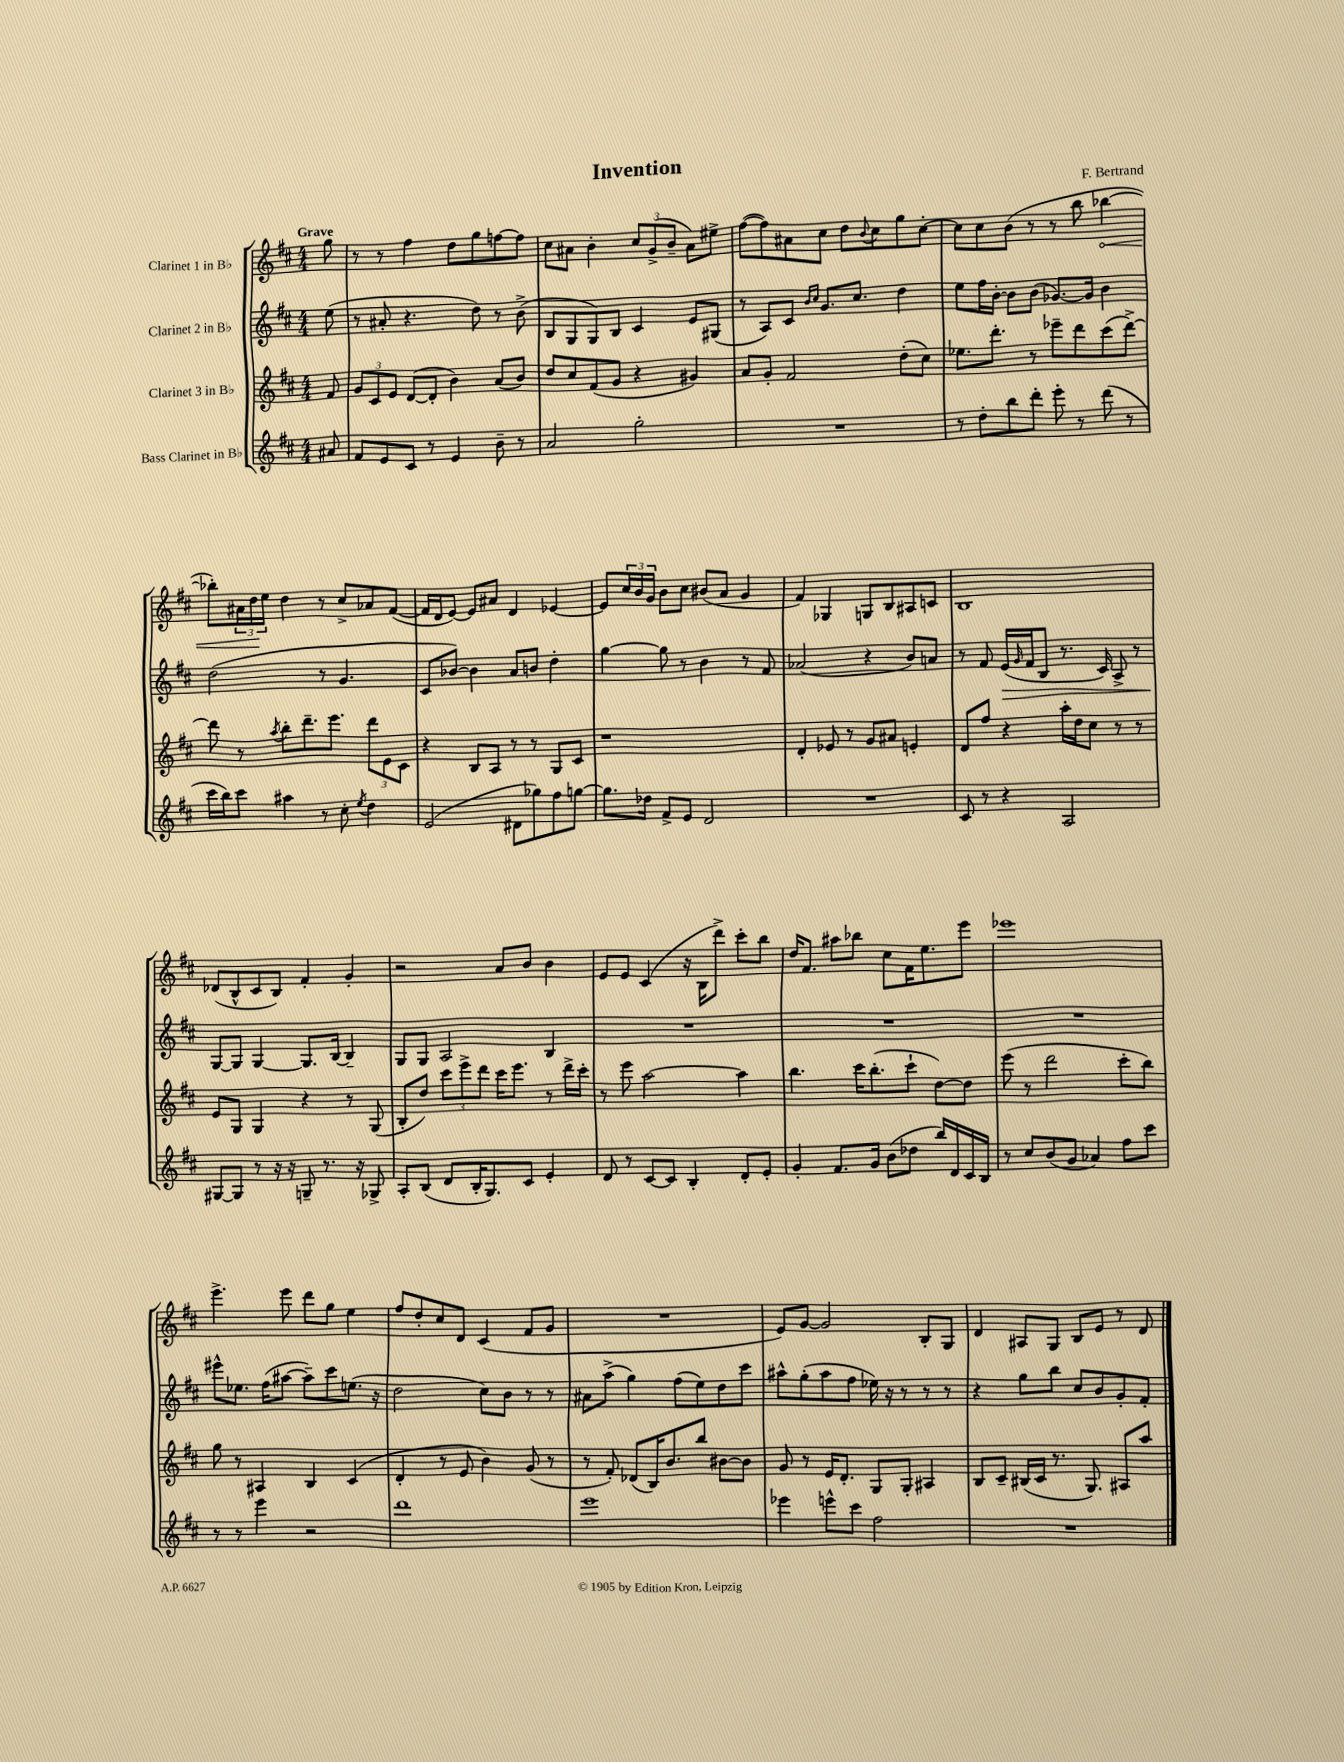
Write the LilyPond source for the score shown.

\header { title = "Invention" composer = "F. Bertrand" }
<<
\new StaffGroup <<
\new Staff = "s0" \with { instrumentName = "Clarinet 1 in Bb" } {
    \clef treble \key d \major \numericTimeSignature \time 4/4 \partial 8 \tempo "Grave"
    g''8 |
    r8 r8 fis''4 d''8 g''8 f''8~ f''8 |
    cis''8 ais'8 b'4-. \tuplet 3/2 { cis''8 g'8->( b'8-- } ais'8) eis''8-> |
    fis''8~( fis''8) ais'8 cis''8 d''8 \appoggiatura { b'8 } cis''8 g''8 cis''8~-. |
    cis''8 cis''8 b'8( r8 r8 b''8 \once \override Hairpin.circled-tip = ##t bes''4~\< |
    bes''8-.) \tuplet 3/2 { ais'16 d''16\! e''16 } d''4 r8 cis''8-> aes'8 fis'8~( |
    fis'16 d'16 e'8~) e'8 ais'8 d'4 ees'4~ |
    ees'8 \tuplet 3/2 { cis''16 b'16 g'16 } b'8 cis''8 bis'8( a'8 g'4 |
    fis'4) ges4 g8 b8 ais8 c'8 |
    b1 |
    des'8( b8-^ cis'8 b8) fis'4-. g'4-. |
    r2 a'8 b'8 b'4 |
    e'8 e'8 cis'4( r16 b16 d'''8->) cis'''8-. b''8 |
    d''16 fis'8. ais''8 bes''8 cis''8 fis'16 e''8. e'''8 |
    ees'''1 |
    e'''4.-> e'''8 d'''8 g''8 e''4 |
    fis''8 d''8-. cis''8 d'8 cis'4( fis'8 g'8 |
    R1 |
    e'8) g'8~ g'2 b8-. g8 |
    d'4 ais8 g8 b8 e'8 r8 d'8 \bar "|." |
}
\new Staff = "s1" \with { instrumentName = "Clarinet 2 in Bb" } {
    \clef treble \key d \major \numericTimeSignature \time 4/4 \partial 8
    e''8( |
    r8 ais'8-. r4. d''8) r8 b'8->( |
    b8 g8 g8) b8 cis'4 e'8 gis8( |
    r8 a8) cis'8 \grace { b'16 cis''16 } g'8. cis''8. d''4 |
    e''8 fis''16 b'16~-. b'8 b'8( ges'8.~) ges'16 b'4 |
    d''2( r8 g'4. |
    cis'8 bes'8~) bes'4 a'8 b'8 d''4-. |
    g''4~ g''8 r8 b'4 r8 fis'8 |
    aes'2( r4 b'8) a'8 |
    r8 fis'8 e'16\>( \grace { g'16 } fis'16 b8 r8. cis'16) a8-> r8 |
    g8~\! g8 g4~ g8. b16~ b4-- |
    g8 g8 a2 b4 |
    R1 |
    R1 |
    R1 |
    eis'''8-^ ees''8. fis''16( ais''8~ ais''8--) cis'''8 e''8.( r16 |
    d''2 cis''8) b'8 r8 r8 |
    ais'8 a''8->( g''4) fis''8( e''8) d''8 cis'''8 |
    ais''8-^ g''8-.( ais''8 fis''8 ees''16) r16 r8 r8 r8 |
    r4 g''8 b''8 cis''8 b'8 g'8-. fis'8-. \bar "|." |
}
\new Staff = "s2" \with { instrumentName = "Clarinet 3 in Bb" } {
    \clef treble \key d \major \numericTimeSignature \time 4/4 \partial 8
    fis'8 |
    \tuplet 3/2 { g'8 cis'8 e'8 } d'8~( d'8-. b'4) a'8( b'8) |
    d''8 cis''8 fis'8( g'8 r4 gis'4) |
    a'8 g'8-. fis'2 d''8-.( cis''8) |
    ees''8. d'''8.-. r8 ees'''8-- d'''8 cis'''8( d'''8~->) |
    d'''8 r8 \acciaccatura { a''8 } b''8-. d'''8.-- e'''8. \tuplet 3/2 { d'''8 e'8 cis'8 } |
    r4 b8 a8 r8 r8 g8 cis'8 |
    r1 |
    d'4-. ees'8 r8 g'8 ais'8 e'4-. |
    d'8 fis''8 r4 a''16-. d''16 cis''8 r8 r8 |
    e'8 g8 g4 r4 r8 g8( |
    b8-. d''8) \tuplet 3/2 { cis'''8 e'''8-> d'''8 } cis'''16 e'''8. r8 d'''16-> cis'''16-. |
    r8 e'''8 a''2~ a''4 |
    b''4. cis'''16 b''8.-.( cis'''8-! d''8~) d''8 |
    e'''8( r8 d'''2 cis'''8-. b''8) |
    g''8 r8 ais4 b4 cis'4( |
    d'4-. r8 e'8 b'4) g'8( r8 |
    r8 fis'8-.) des'8( b16) b'8. b''8 bis'8~ bis'8 |
    g'8 r8 e'16 d'8.-. g8 g8-. ais4 |
    b8 cis'8-- bis16( cis'16 r8. g8.) ais8 a''8 \bar "|." |
}
\new Staff = "s3" \with { instrumentName = "Bass Clarinet in Bb" } {
    \clef treble \key d \major \numericTimeSignature \time 4/4 \partial 8
    ais'8 |
    fis'8 e'8 cis'8 r8 e'4 b'8-- r8 |
    a'2 g''2-. |
    R1 |
    r8 d''8-. b''8 d'''8-. e'''8-. r8 d'''8( r8 |
    cis'''16 b''16) cis'''8 ais''4 r8 cis''8-. \acciaccatura { e''8 } d''4 |
    e'2( dis'8 ges''8) fis''8 g''8~ |
    g''8. des''16 fis'8-> e'8 d'2 |
    R1 |
    cis'8 r8 r4 a2 |
    gis8~ gis8 r8 r16 r16 g8-- r8. r16 ges8-> |
    a8-. b8( d'8 b16-. g8.) cis'8 e'4-. |
    d'8 r8 cis'8~ cis'8 b4-. d'8-. e'8-. |
    g'4-. fis'8. g'16 b'8( des''8 b''16) d'16 cis'16 b16 |
    r8 cis''8 b'8( g'8 aes'4) fis''8 cis'''8 |
    r8 r8 e'''4 r2 |
    d'''1 |
    e'''1 |
    ees'''4 e'''8-^ cis'''8 fis''2 |
    R1 \bar "|." |
}
>>
>>
\layout { \context { \Score \remove "Bar_number_engraver" } }
